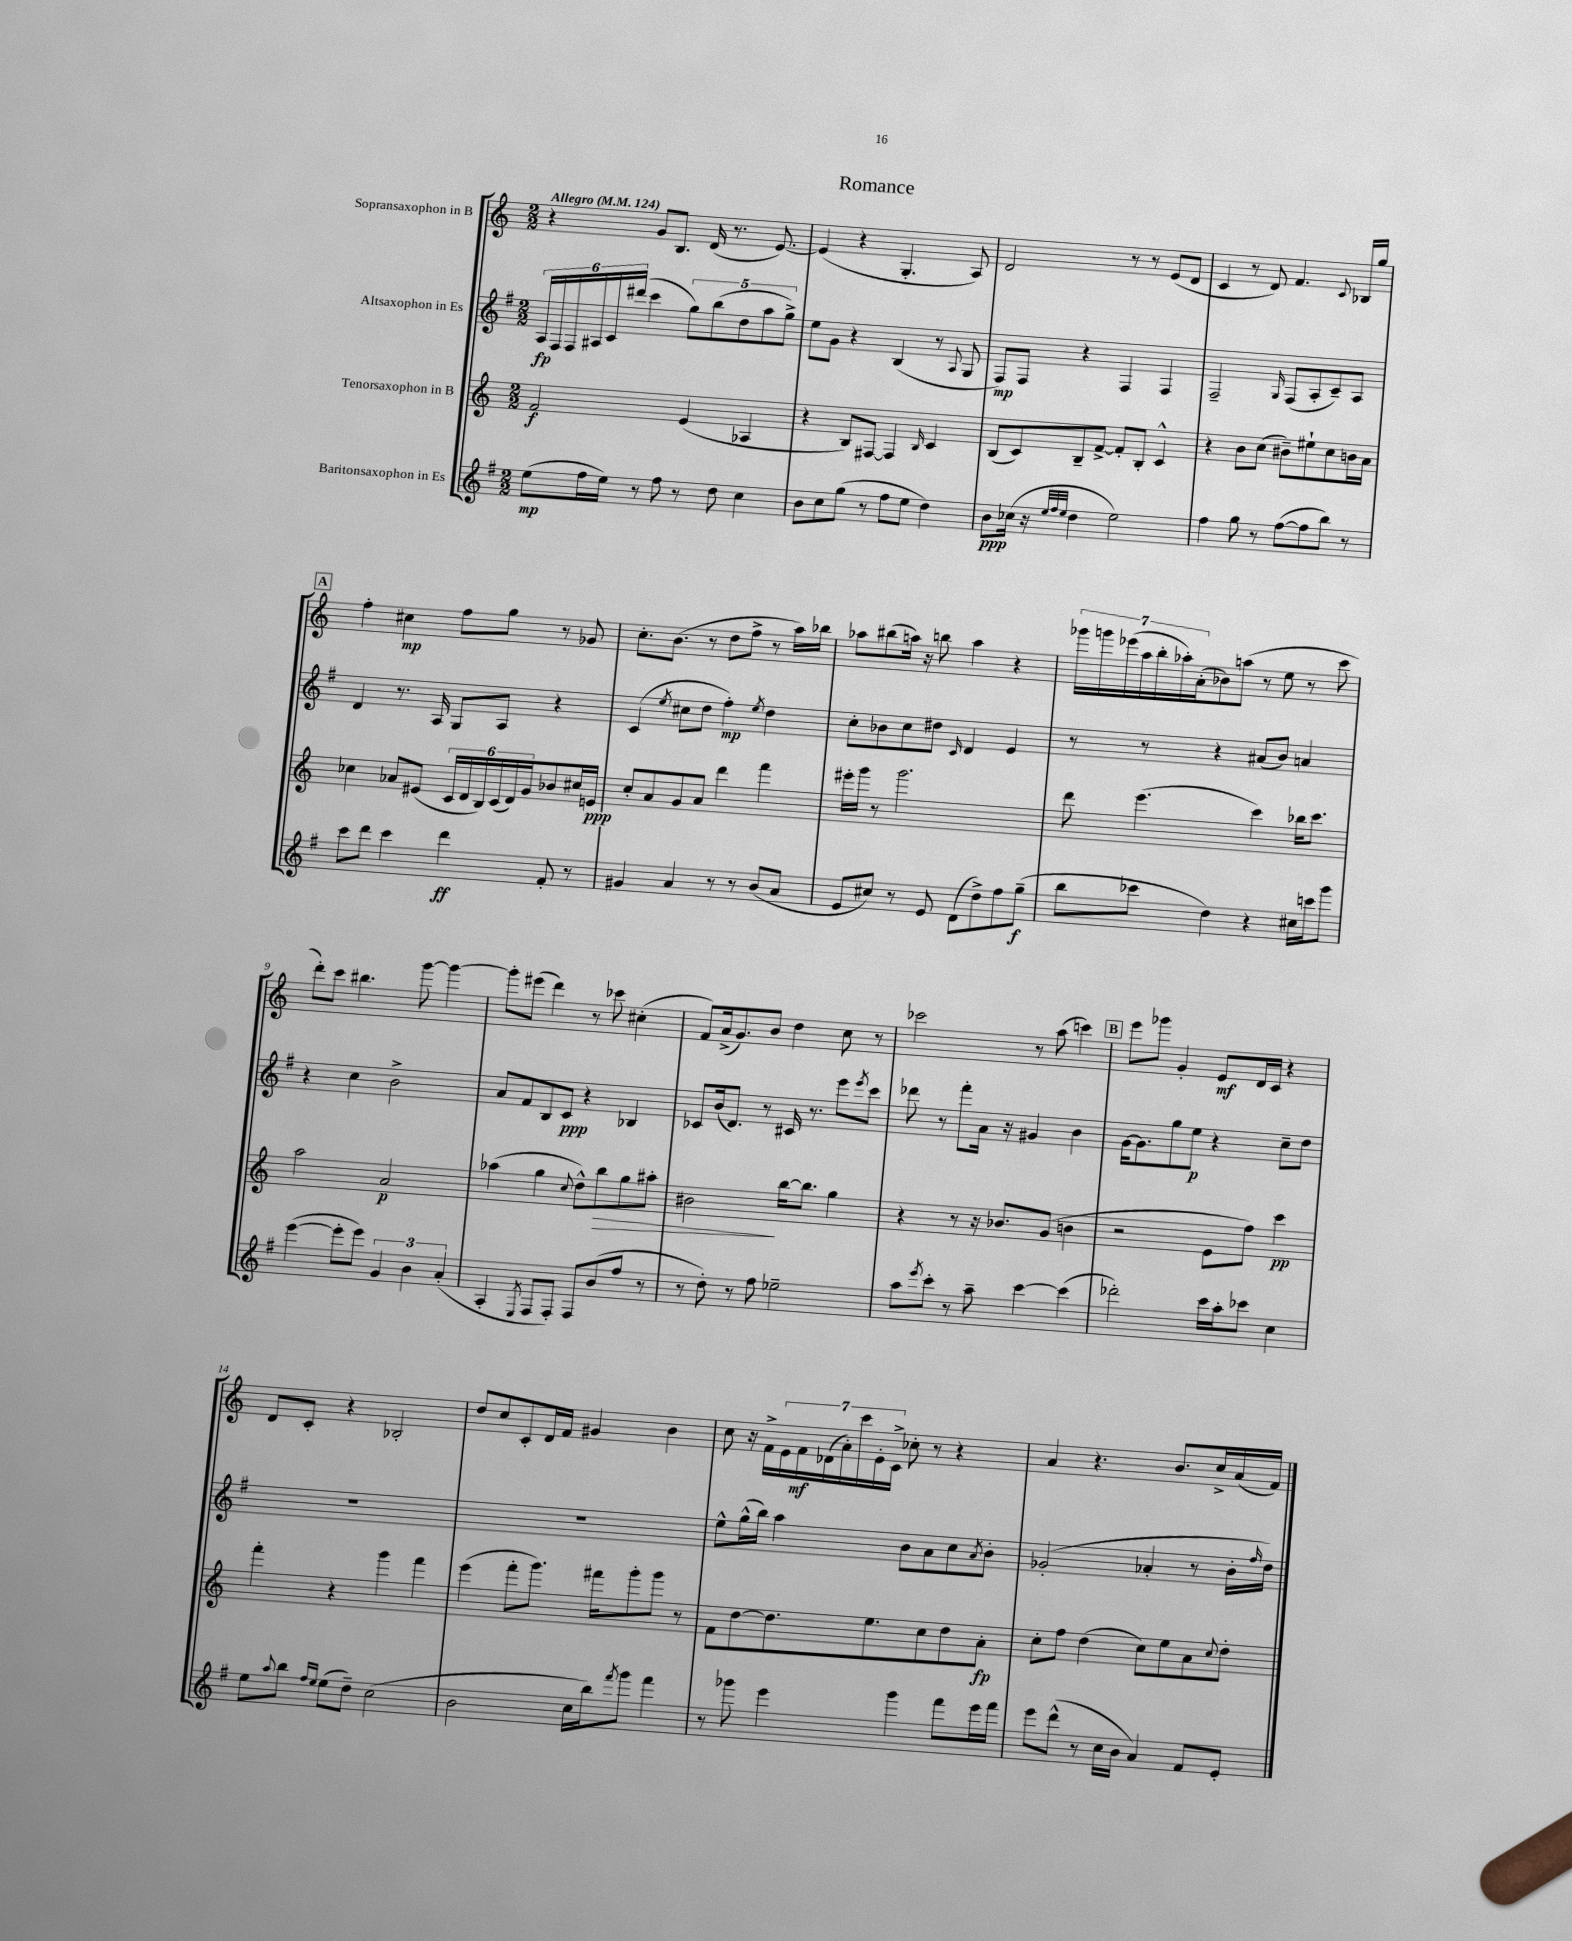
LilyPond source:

\header { title = "Romance" }
<<
\new StaffGroup <<
\new Staff = "s0" \with { instrumentName = "Sopransaxophon in B" } {
    \clef treble \key c \major \numericTimeSignature \time 2/2 \tempo "Allegro" 4 = 124
    r4 g'8 b8. d'16( r8. e'8.~) |
    e'4( r4 g4.-. a8) |
    d'2 r8 r8 e'8( d'8 |
    c'4 r8 d'8) f'4. \appoggiatura { c'8 } bes16 g''16 |
    \mark \markup { \box "A" } f''4-. cis''4\mp f''8 g''8 r8 ges'8 |
    c''8.-. b'8.( r8 d''8 f''8-> r8 a''16) bes''16 |
    aes''8 bis''8( a''16) r16 b''8 a''4 r4 |
    \tuplet 7/4 { ges'''16 g'''16 ees'''16( a''16 b''16-. aes''16-.) a'16-.( } bes'8) a''8( r8 e''8 r8 c'''8 |
    d'''8-.) c'''8 bis''4. g'''8~ g'''4~ |
    g'''8-. eis'''8( d'''4) r8 ces'''8 cis''4-.( |
    f'8) a'16->( g'8.) b'8 d''4 c''8 r8 |
    ces'''2 r8 a''8( c'''4) |
    \mark \markup { \box "B" } e'''8 ges'''8 g'4-. e'8\mf d'16 c'16 r4 |
    d'8 c'8-. r4 bes2-. |
    d''8 c''8 c'8-. d'16 f'16 gis'4 b'4 |
    c''8 r16 f'16-> \tuplet 7/4 { e'16 f'16\mf des'16( a'16-.) c'''16 e'16-. c'16-> } ces''8-. r8 r4 |
    a'4 r4. b'8. c''16-> a'16( f'16) \bar "|." |
}
\new Staff = "s1" \with { instrumentName = "Altsaxophon in Es" } {
    \clef treble \key g \major \numericTimeSignature \time 2/2
    \tuplet 6/4 { a16\fp fis16 fis16 ais16 c'16 dis'''16( } c'''4 \tuplet 5/4 { g''8) b''8( d''8 a''8 g''8->) } |
    e''8 g'8 r4 b4( r8 \appoggiatura { a8 } g8 |
    fis8\mp) fis8 r4 fis4 fis4 |
    fis2-- \grace { g16 } fis8( a8-. c'8--) a8 |
    \mark \markup { \box "A" } d'4 r8. a16 g8 a8 r4 |
    c'4( \acciaccatura { e''8 } cis''8 d''8 fis''4-.\mp) \acciaccatura { e''8 } d''4 |
    c''8-. bes'8 c''8 dis''8 \grace { c'16 } d'4 e'4 |
    r8 r8 r4 ais'8( b'8) a'4 |
    r4 c''4 b'2-> |
    a'8 fis'8 b8 c'8\ppp r4 bes4 |
    ces'8 b'16( d'8.) r8 cis'16 r8. e'''8 \acciaccatura { e'''8 } c'''8 |
    des'''8 r8 fis'''8-. a'16 r16 gis'4 b'4 |
    \mark \markup { \box "B" } g'16~ g'8. g''8 e''8\p r4 c''8-- d''8 |
    R1 |
    R1 |
    e''8-^ g''16-^( b''16) a''4 b'8 a'8 c''8 \acciaccatura { a'8 } b'8-. |
    ges'2-.( aes'4-. r8 b'16-. \grace { fis''16 } d''16) \bar "|." |
}
\new Staff = "s2" \with { instrumentName = "Tenorsaxophon in B" } {
    \clef treble \key c \major \numericTimeSignature \time 2/2
    f'2\f e'4( aes4 |
    r4 b8) fis8~ fis4 \grace { b16 } c'4 |
    b8( c'8) b8-- f'8~-> f'8-. b8-. c'4-^ |
    r4 b'8 c''8( bis'8--) eis''8-! c''8 b'16 a'16 |
    \mark \markup { \box "A" } ces''4 aes'8 eis'8( \tuplet 6/4 { c'16 d'16 b16) c'16( d'16) g'16 } bes'8 cis''16 e'16\ppp |
    c''8-. a'8 g'8 a'8 d'''4 f'''4 |
    eis'''16-. g'''16 r8 g'''2. |
    d'''8 e'''4.( c'''4) bes''16 c'''8. |
    a''2 a'2\p |
    aes''4( g''4 \appoggiatura { c''8 } d''8-^) b''8\> g''8 ais''8-. |
    bis'2\! b''16~ b''8. g''4 |
    r4 r8 r16 bes'8. g'8( b'4 |
    \mark \markup { \box "B" } r2 e'8 f''8) c'''4\pp |
    f'''4-. r4 g'''4 f'''4 |
    e'''4( f'''8-. g'''8.) fis'''16 g'''8-. g'''8 r8 |
    f'8 d''8~ d''8. e''8. c''8 d''8 a'8-.\fp |
    c''8-. f''8 d''4( c''8) e''8 a'8 \appoggiatura { c''8 } d''8-. \bar "|." |
}
\new Staff = "s3" \with { instrumentName = "Baritonsaxophon in Es" } {
    \clef treble \key g \major \numericTimeSignature \time 2/2
    e''8\mp( fis''16 e''16) r8 fis''8 r8 d''8 c''4 |
    b'8 c''8 g''8( r8 fis''8 e''8 d''4) |
    b'8\ppp ces''16( r16 \grace { e''32 fis''32 e''32 } d''4 e''2) |
    fis''4 g''8 r8 fis''8~( fis''8 b''8) r8 |
    \mark \markup { \box "A" } c'''8 d'''8 c'''4 d'''4\ff fis'8-. r8 |
    gis'4 a'4 r8 r8 b'8( a'8 |
    e'8 cis''8) r8 e'8 d'8( d''8->) fis''8 g''8--\f( |
    b''8 ces'''8 d''4) r4 cis''16 c'''16 g'''8 |
    e'''4~( e'''8-. e'''8) \tuplet 3/2 { g'4 b'4 a'4-.( } |
    a4-. \acciaccatura { e8 } fis8 fis8-.) fis8 b'8( fis''8 r8 |
    r8 d''8-.) r8 fis''8 ees''2-- |
    a''8 \acciaccatura { e'''8 } c'''8-. r8 a''8-- c'''4~ c'''4( |
    \mark \markup { \box "B" } des'''2-.) c'''16 a''16-. ces'''8 c''4 |
    e''8 \appoggiatura { a''8 } b''8 \grace { fis''16 e''16 } e''8( d''8--) c''2( |
    b'2 c''16 b''16) \acciaccatura { fis'''8 } g'''8 fis'''4 |
    r8 ges'''8 e'''4 ges'''4 fis'''8 e'''16 fis'''16 |
    e'''8 d'''8-^( r8 c''16 b'16 a'4) fis'8 e'8-. \bar "|." |
}
>>
>>
